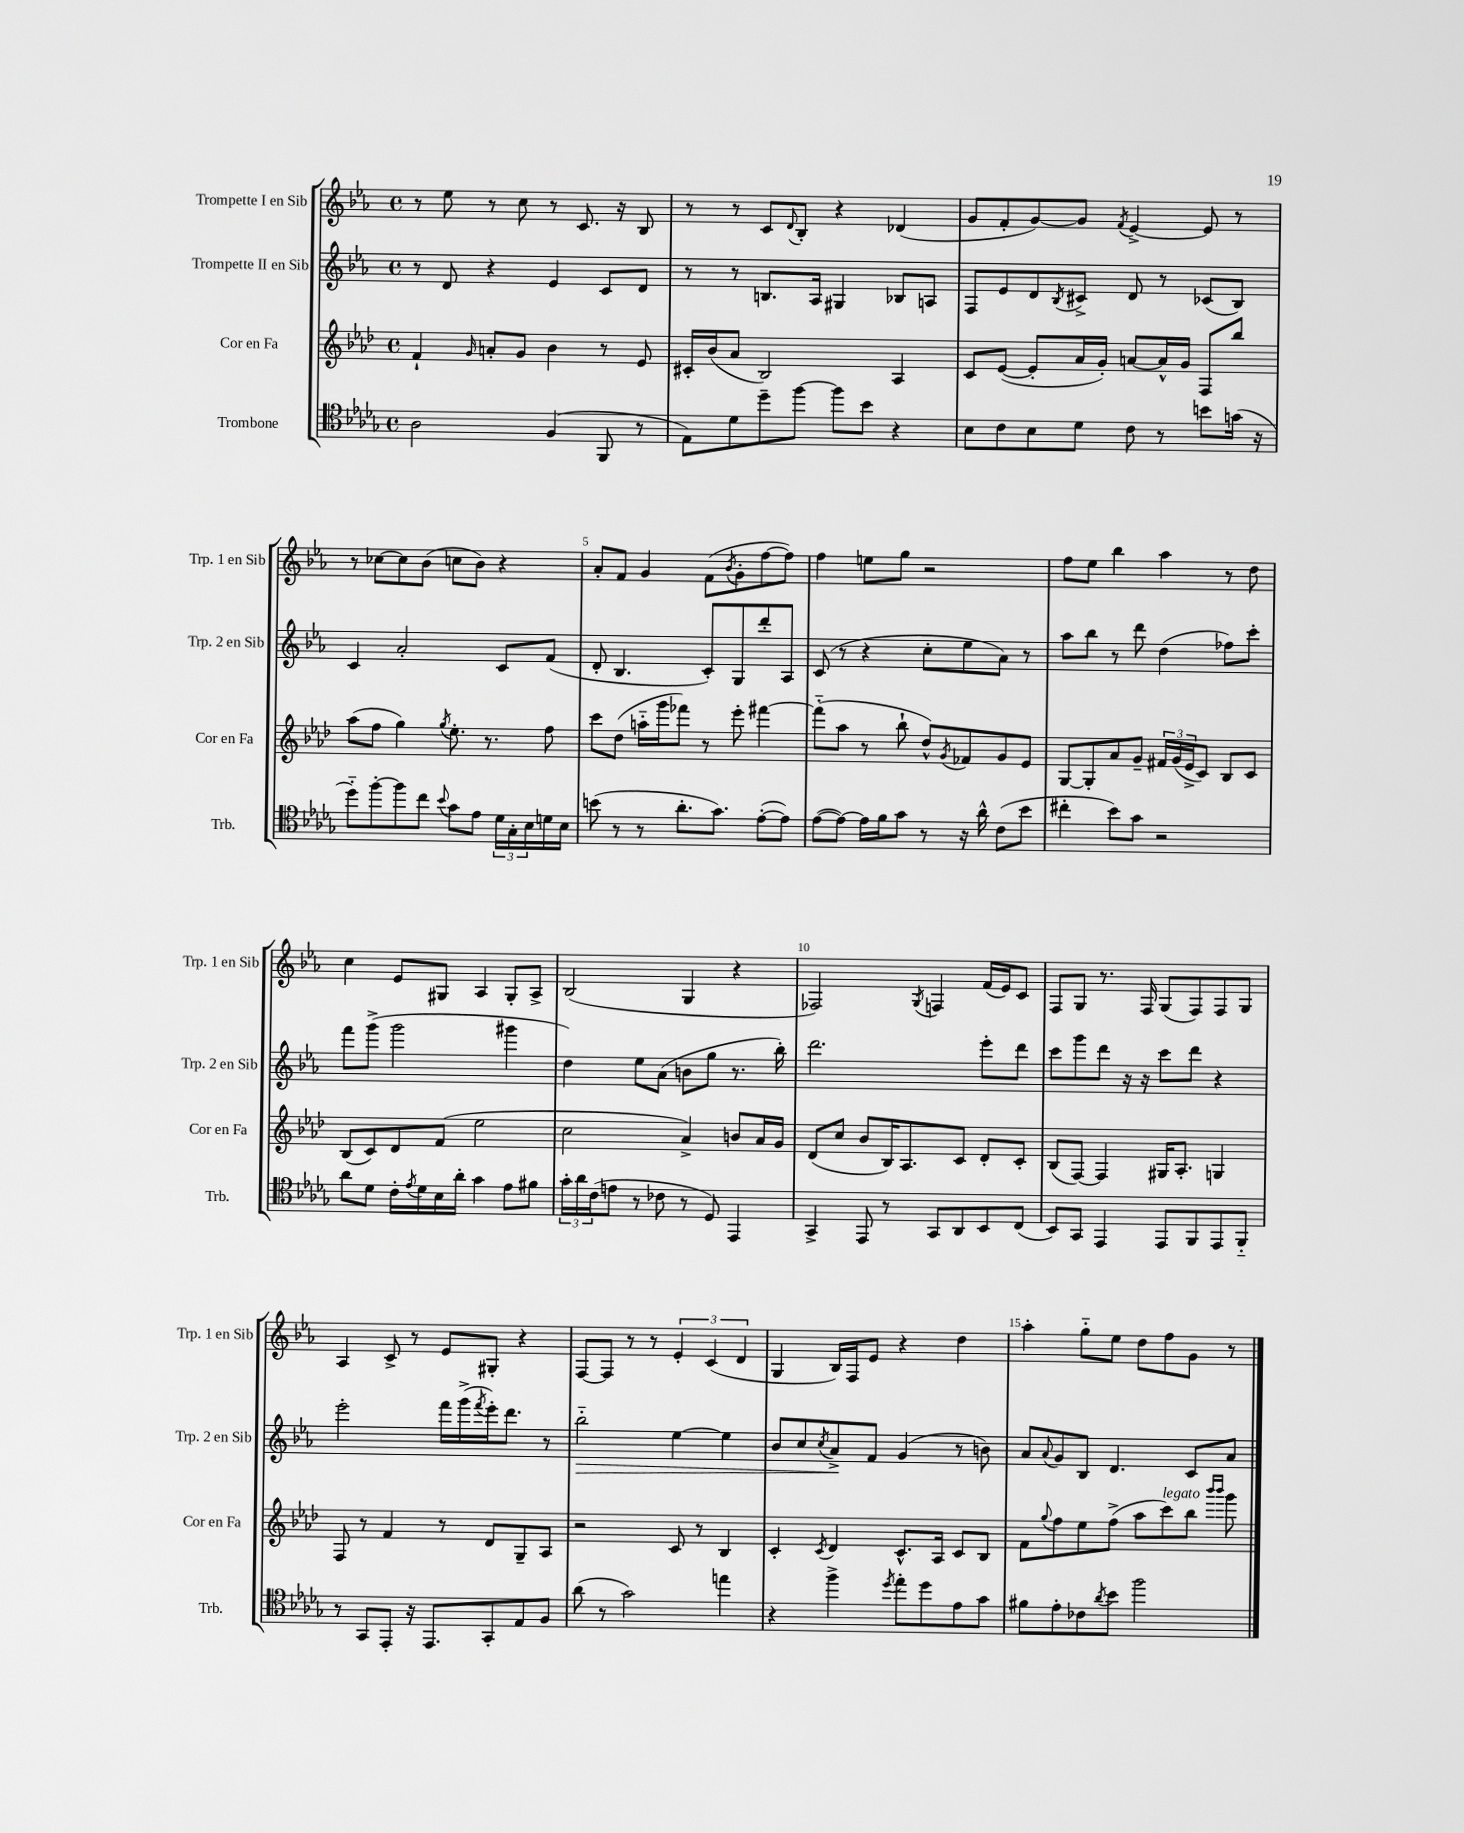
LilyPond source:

<<
\new StaffGroup <<
\new Staff = "s0" \with { instrumentName = "Trompette I en Sib" shortInstrumentName = "Trp. 1 en Sib" } {
    \clef treble \key ees \major \defaultTimeSignature \time 4/4
    r8 ees''8 r8 c''8 r8 c'8. r16 bes8 |
    r8 r8 c'8 \appoggiatura { d'8 } bes8-. r4 des'4( |
    g'8 f'8-. g'8~) g'8 \acciaccatura { f'8 } ees'4~-> ees'8 r8 |
    r8 ces''8~ ces''8 bes'8( c''8 bes'8) r4 |
    aes'8-. f'8 g'4 f'8( \acciaccatura { bes'8 } g'8-. f''8~ f''8) |
    f''4 e''8 g''8 r2 |
    f''8 ees''8 bes''4 aes''4 r8 d''8 |
    c''4 ees'8 gis8 aes4 gis8-. aes8-> |
    bes2( g4 r4 |
    fes2) \acciaccatura { g8 } f4 f'16( ees'16) c'8 |
    f8 g8 r8. f16 g8( f8) f8 g8 |
    aes4 c'8-> r8 ees'8 gis8-. r4 |
    f8~ f8 r8 r8 \tuplet 3/2 { ees'4-. c'4( d'4 } |
    g4 bes16) f16 ees'8 r4 d''4 |
    aes''4-. g''8-_ ees''8 d''8 f''8 g'8 r8 \bar "|." |
}
\new Staff = "s1" \with { instrumentName = "Trompette II en Sib" shortInstrumentName = "Trp. 2 en Sib" } {
    \clef treble \key ees \major \defaultTimeSignature \time 4/4
    r8 d'8 r4 ees'4 c'8 d'8 |
    r8 r8 b8. aes16 gis4 bes8 a8 |
    f8 ees'8 d'8 \acciaccatura { bes8 } cis'8-> d'8 r8 ces'8( bes8) |
    c'4 aes'2-. c'8 f'8( |
    d'8-. bes4. c'8-.) g8 d'''8-. aes8 |
    c'8( r8 r4 c''8-. ees''8 aes'8) r8 |
    aes''8 bes''8 r8 d'''8 d''4( fes''8) c'''8-. |
    f'''8 g'''8->( g'''2 gis'''4 |
    d''4) ees''8 aes'8( b'8 g''8 r8. bes''16-.) |
    d'''2. ees'''8-. d'''8 |
    c'''8 g'''8 d'''8 r16 r16 c'''8 d'''8 r4 |
    ees'''2-. f'''16 g'''16->( \acciaccatura { f'''8 } ees'''16-.) d'''8. r8 |
    bes''2-_\> ees''4~ ees''4 |
    bes'8 c''8 \acciaccatura { c''8 } aes'8->\! f'8 g'4( r8 b'8) |
    aes'8 \appoggiatura { aes'8 } g'8 bes8 d'4. c'8 aes'8 \bar "|." |
}
\new Staff = "s2" \with { instrumentName = "Cor en Fa" shortInstrumentName = "Cor en Fa" } {
    \clef treble \key aes \major \defaultTimeSignature \time 4/4
    f'4-! \grace { g'16 } a'8-. g'8 bes'4 r8 ees'8 |
    cis'16-. bes'16( aes'8 bes2) aes4 |
    c'8 ees'8~( ees'8-. aes'16 g'16-.) a'8~ a'16-^ g'16 f8 bes''8 |
    aes''8( f''8 g''4) \acciaccatura { g''8 } ees''8.-. r8. f''8 |
    c'''8 des''8( a''16-_ g'''16 fes'''8) r8 ees'''8-. fis'''4~ |
    fis'''8-_( aes''8 r8 bes''8-! des''8-^) \acciaccatura { g'8 } fes'8 g'8 ees'8 |
    g8~ g8-. aes'8 g'8-- \tuplet 3/2 { fis'16 g'16( ees'16-> } c'8) bes8 c'8 |
    bes8( c'8) des'8 f'8( ees''2 |
    c''2 aes'4->) b'8 aes'16 g'16 |
    des'8( c''8 bes'8 bes16) aes8. c'8 des'8-. c'8-. |
    bes8( f8~) f4 gis16 aes8.-. g4 |
    f8 r8 f'4 r8 des'8 g8-- aes8 |
    r2 c'8 r8 bes4 |
    c'4-. \acciaccatura { c'8 } des'4 c'8.-^ aes16 c'8 bes8 |
    f'8 \appoggiatura { g''8 } f''8 ees''8 f''8->( aes''8 c'''8^\markup { \italic "legato" }) bes''8 \grace { bes'''16 bes'''16 } g'''8 \bar "|." |
}
\new Staff = "s3" \with { instrumentName = "Trombone" shortInstrumentName = "Trb." } {
    \clef tenor \key des \major \defaultTimeSignature \time 4/4
    aes2 f4( f,8 r8 |
    ees8) des'8 des''8-- f''8~ f''8 bes'8 r4 |
    bes8 c'8 bes8 des'8 c'8 r8 b'8 g'16( r16 |
    des''8-_) f''8~-. f''8 c''8 \appoggiatura { bes'8 } ges'8 ees'8 \tuplet 3/2 { des'16 ges16-. bes16 } d'16 bes16 |
    b'8( r8 r8 aes'8.-. ges'8.) ees'8~-.( ees'8) |
    ees'8~( ees'8~) ees'16 f'16 ges'8 r8 r16 aes'16-^ c'8( bes'8 |
    cis''4-. bes'8) ges'8 r2 |
    aes'8 des'8 c'16-. \acciaccatura { ees'8 } des'16 bes16 aes'16-. ges'4 ees'8 fis'8 |
    \tuplet 3/2 { ges'16-. aes'16 c'16( } e'8 r8 ces'8 r8 des8) ees,4 |
    ges,4-> ees,8 r8 ges,8 aes,8 bes,8 c8( |
    bes,8) ges,8 ees,4 ees,8 f,8 ees,8 f,8-_ |
    r8 ges,8 ees,8-. r16 ees,8. ges,8-. ees8 f8 |
    aes'8( r8 ges'2) e''4 |
    r4 f''4-> \acciaccatura { des''8 } ees''8-. des''8 ees'8 ges'8 |
    fis'8 ees'8-. ces'8 \acciaccatura { aes'8 } bes'8 f''2 \bar "|." |
}
>>
>>
\layout { \context { \Score \override BarNumber.break-visibility = ##(#f #t #t) barNumberVisibility = #(every-nth-bar-number-visible 5) } }
